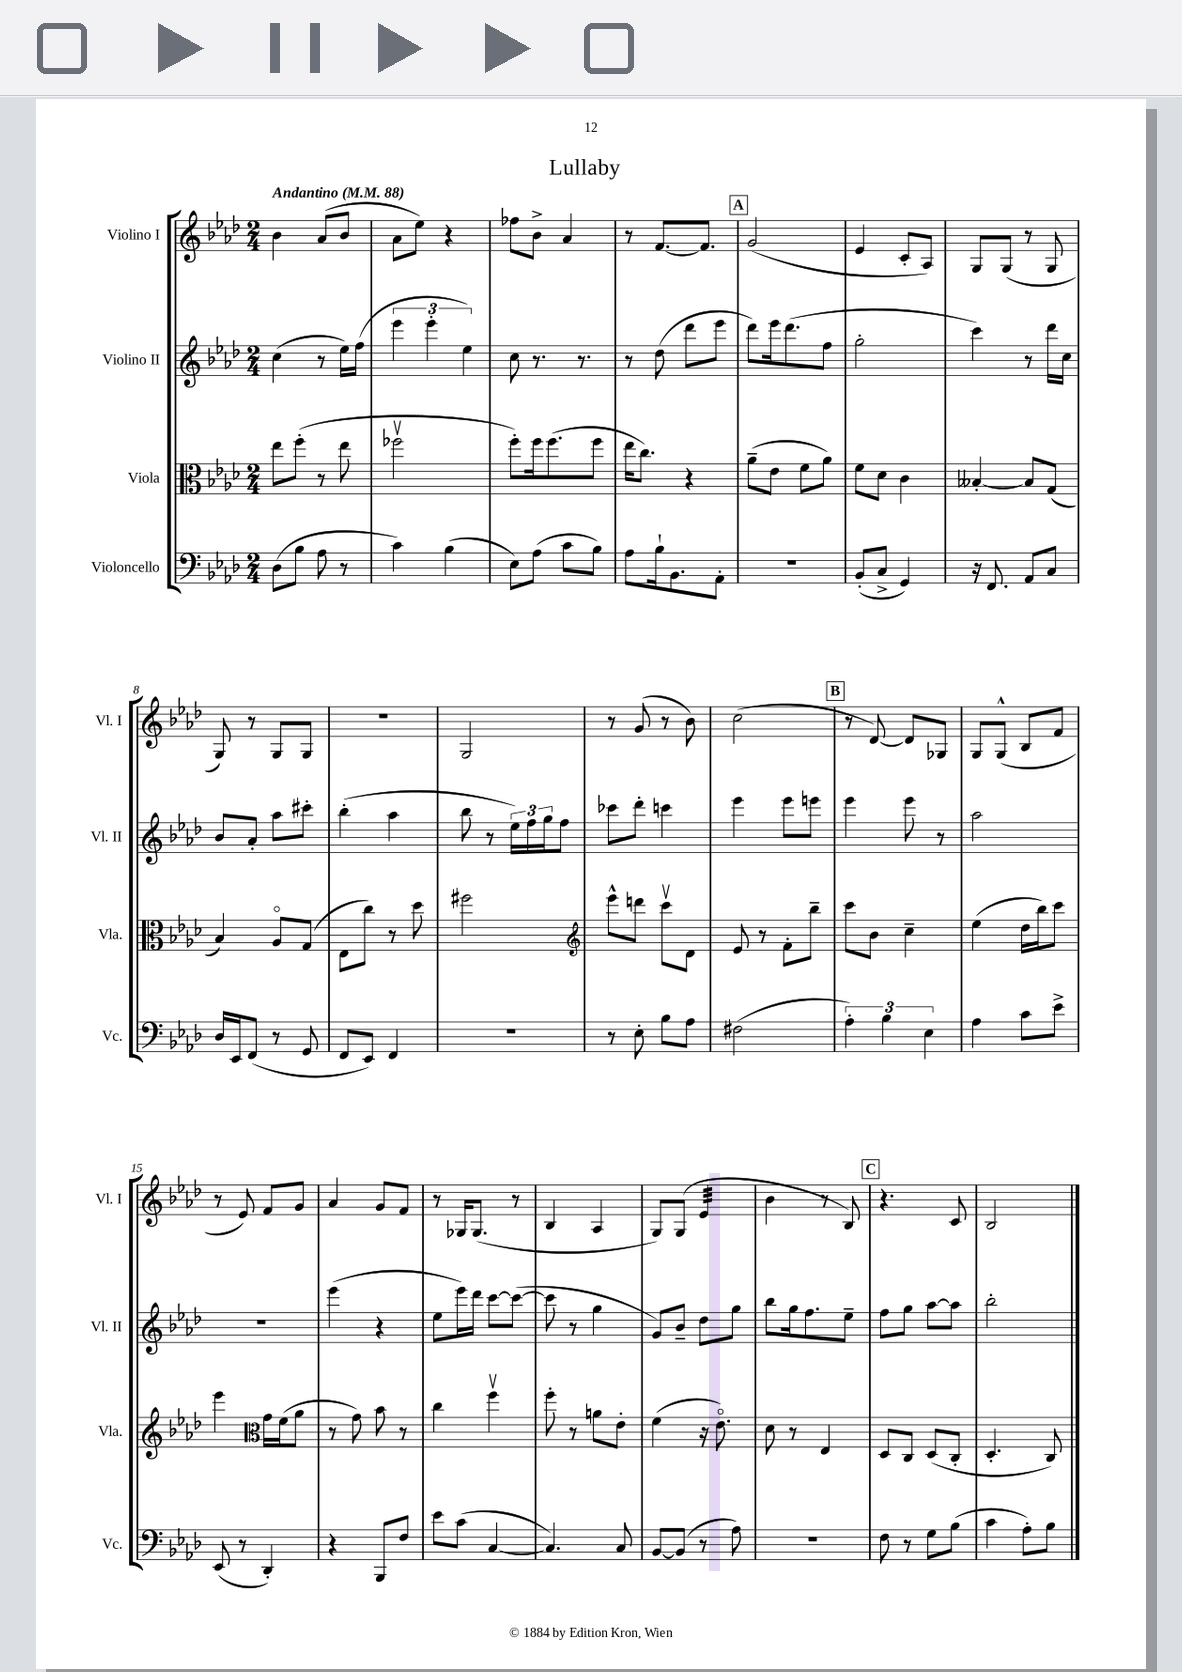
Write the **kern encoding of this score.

**kern	**kern	**kern	**kern
*part4	*part3	*part2	*part1
*staff4	*staff3	*staff2	*staff1
*I"Violoncello	*I"Viola	*I"Violino II	*I"Violino I
*I'Vc.	*I'Vla.	*I'Vl. II	*I'Vl. I
*clefF4	*clefC3	*clefG2	*clefG2
*k[b-e-a-d-]	*k[b-e-a-d-]	*k[b-e-a-d-]	*k[b-e-a-d-]
*M2/4	*M2/4	*M2/4	*M2/4
*MM88	*MM88	*MM88	*MM88
=1	=1	=1	=1
!	!	!	!LO:TX:a:B:t=Andantino
(8D-\L	8ee-\L	(4cc\	4b-\
8B-\J	(8ff'\J	.	.
8A-\	8r	8r	(8a-/L
8r	8ee-\	16ee-\LL)	8b-/J
.	.	(16ff\JJ	.
=2	=2	=2	=2
4c\)	2ff-Xv\	6eee-\	8a-\L
.	.	.	8ee-\J)
.	.	6eee-'\	.
(4B-\	.	.	4r
.	.	6ee-\)	.
=3	=3	=3	=3
8E-\L)	8ff'\L)	8cc\	8ff-X\L
(8A-\J	16ff\k	8.r	8b-^\J
.	(8.ff\	.	.
8c\L	.	.	4a-/
.	.	8.r	.
8B-\J)	8ff\J	.	.
=4	=4	=4	=4
8A-\L	16ee-\KL	8r	8r
.	8.cc\J)	.	.
16B-`\k	.	(8dd-\	[8.f/L
8.BB-\	.	.	.
.	4r	8ddd-\L	.
.	.	.	8.f/J]
8AA-'\J	.	8eee-\J	.
!!LO:REH:place=s1:t=A
=5	=5	=5	=5
2r	(8a-~\L	8ddd-\L)	(2g/
.	8e-\J	16eee-\k	.
.	.	(8.ddd-\	.
.	8f\L	.	.
.	8a-\J)	8ff\J	.
=6	=6	=6	=6
(8BB-'/L	8f\L	2gg'\	4e-/
8C^/J	8d-\J	.	.
4GG/)	4c\	.	8c'/L
.	.	.	8A-/J)
=7	=7	=7	=7
16r	[4B--X'/	4ccc\)	8G/L
8.FF/	.	.	.
.	.	.	(8G/J
8AA-/L	8B--/L]	8r	8r
8C/J	(8G/J	16ddd-\LL	8G/
.	.	16cc\JJ	.
!!LO:LB:g=z
=8	=8	=8	=8
16D-/LL	4B-/)	8b-/L	8G/)
16EE-/J	.	.	.
(8FF/J	.	8a-'/J	8r
8r	8A-/L	8aa-\L	8G/L
8GG/	(8G/J	8ccc#X'\J	8G/J
=9	=9	=9	=9
8FF/L	8E-\L	(4bb-'\	2r
8EE-/J)	8cc\J)	.	.
4FF/	8r	4aa-\	.
.	8dd-\	.	.
=10	=10	=10	=10
2r	2ff#X\	8bb-\	2G/
.	.	8r	.
.	.	24ee-\LL)	.
.	.	24ff\	.
.	.	24gg\J	.
.	.	8ff\J	.
=11	=11	=11	=11
*	*clefG2	*	*
8r	8eee-^^\L	8ccc-X\L	8r
8E-'\	8dddn\J	8ddd-'\J	(8g/
8B-\L	8cccv\L	4cccn\	8r
8A-\J	8d-\J	.	8b-\)
=12	=12	=12	=12
(2F#X\	8e-/	4eee-\	(2cc\
.	8r	.	.
.	8f'\L	8eee-\L	.
.	8bb-~\J	8eeen\J	.
!!LO:REH:place=s1:t=B
=13	=13	=13	=13
6A-'\)	8ccc\L	4eee-\	8r
.	8b-\J	.	[8d-/)
6B-\	.	.	.
.	4cc~\	8eee-\	8d-/L]
6E-\	.	.	.
.	.	8r	8G-X/J
=14	=14	=14	=14
4A-\	(4ee-\	2aa-\	8G/L
.	.	.	(8G^^/J
8c\L	16dd-\LL	.	8B-/L
.	16bb-\J)	.	.
8e-^\J	8ccc\J	.	8f/J
!!LO:LB:g=z
=15	=15	=15	=15
(8EE-/	4eee-\	2r	8r
8r	.	.	8e-/)
*	*clefC3	*	*
4DD-'/)	16g\LL	.	8f/L
.	(16f\J	.	.
.	8a-\J	.	8g/J
=16	=16	=16	=16
4r	8r	(4eee-\	4a-/
.	8g\)	.	.
8BBB-/L	8b-\	4r	8g/L
8F/J	8r	.	8f/J
=17	=17	=17	=17
8e-\L	4cc\	8ee-\L	8r
(8c\J	.	16eee-\L)	16G-X/KL
.	.	16ddd-\JJ	(8.G-/J
[4C/	4ffv\	[8ccc\L	.
.	.	(8ccc\J_	8r
=18	=18	=18	=18
4.C/])	8ff'\	8ccc\]	4B-/
.	8r	8r	.
.	8an\L	4gg\	4A-/
8C/	8e-'\J	.	.
=19	=19	=19	=19
[8BB-/L	(4f\	8g/L)	8G/L)
(8BB-/J]	.	8b-~/J	(8G/J
*	*	*	*tremolo
8r	16r	8dd-\L	32e-/LLL
.	.	.	32e-/
.	8.e-\)	.	32e-/
.	.	.	32e-/
8A-\)	.	8gg\J	32e-/
.	.	.	32e-/
.	.	.	32e-/
.	.	.	32e-/JJJ
*	*	*	*Xtremolo
=20	=20	=20	=20
2r	8d-\	8bb-\L	4b-\
.	8r	16gg\k	.
.	.	8.ff\	.
.	4E-/	.	8r
.	.	8ee-~\J	8B-/)
!!LO:REH:place=s1:t=C
=21	=21	=21	=21
8F\	8D-/L	8ff\L	4.r
8r	8C/J	8gg\J	.
8G\L	(8D-/L	[8aa-\L	.
(8B-\J	8C'/J	8aa-\J]	8c/
=22	=22	=22	=22
4c\	4.D-'/	2bb-'\	2B-/
8A-'\L)	.	.	.
8B-\J	8C/)	.	.
==	==	==	==
*-	*-	*-	*-
